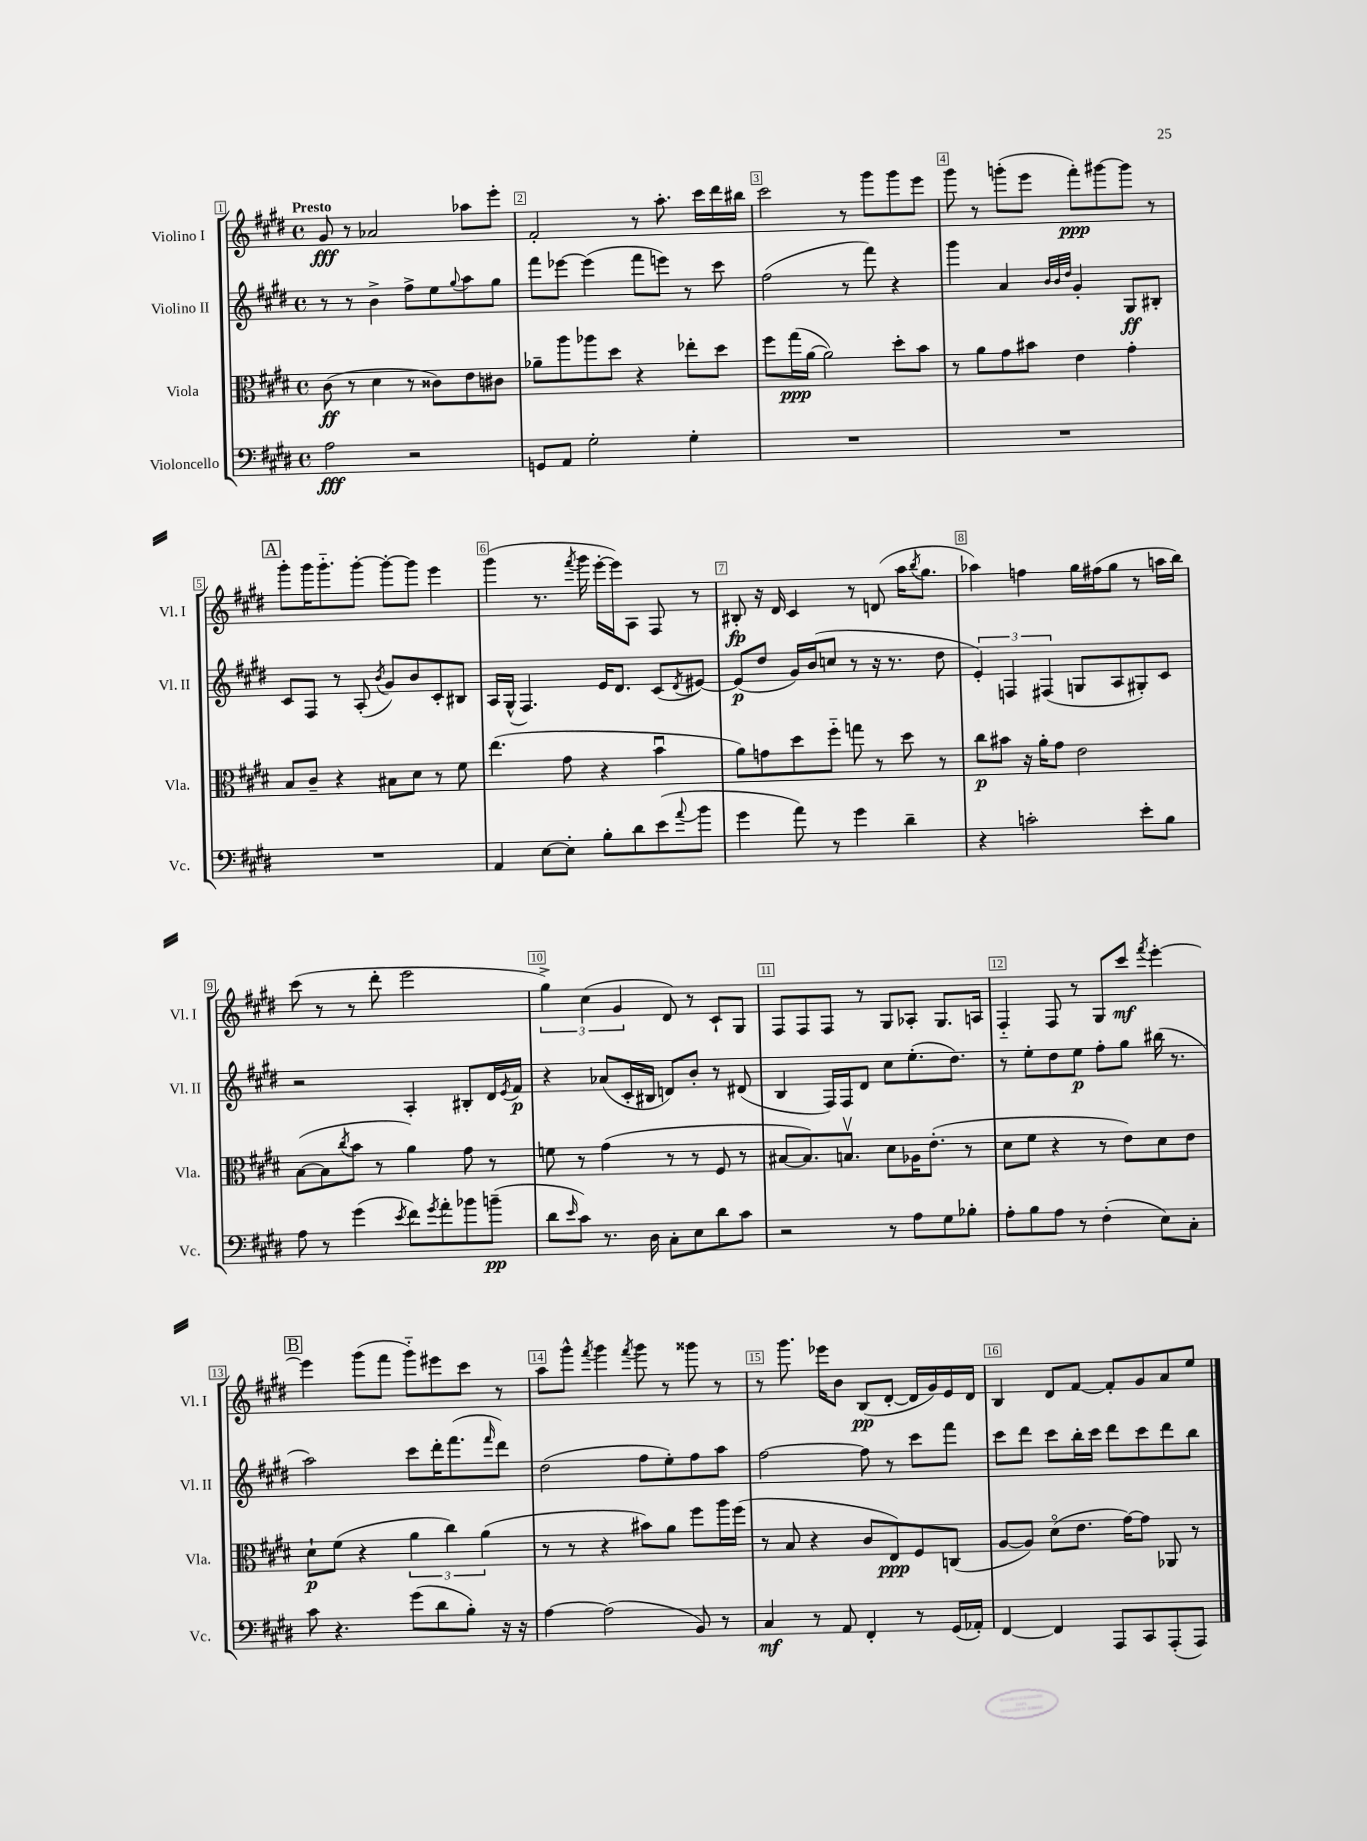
<<
\new StaffGroup <<
\new Staff = "s0" \with { instrumentName = "Violino I" shortInstrumentName = "Vl. I" } {
    \clef treble \key e \major \defaultTimeSignature \time 4/4 \tempo "Presto"
    gis'8\fff r8 aes'2 aes''8 e'''8-. |
    fis'2-. r8 a''8.-. cis'''16 dis'''16 bis''16 |
    cis'''2 r8 gis'''8 gis'''8 e'''8 |
    gis'''8 r8 g'''8-.( e'''8 fis'''8-.\ppp) gis'''8~ gis'''8 r8 |
    \mark \markup { \box "A" } gis'''8-. gis'''16 gis'''8.-_ gis'''8~-. gis'''8~-. gis'''8 e'''4 |
    gis'''4( r8. \acciaccatura { fis'''8 } gis'''16 e'''16~-. e'''16) a8 fis8 r8 |
    bis8-.\fp r16 dis'16 cis'4 r8 d'8( a''16 \acciaccatura { b''8 } gis''8. |
    aes''4) f''4 gis''16 fis''16( gis''8 r8 a''16 b''16) |
    cis'''8( r8 r8 dis'''8-. e'''2 |
    \tuplet 3/2 { gis''4->) cis''4( gis'4 } dis'8) r8 cis'8-! gis8 |
    fis8 fis8 fis8 r8 gis8 aes8-. gis8. a16 |
    fis4-_ fis8 r8 gis8 cis'''8\mf \acciaccatura { fis'''8 } e'''4~-. |
    \mark \markup { \box "B" } e'''4 gis'''8( fis'''8 gis'''8-_) eis'''8 cis'''8 r8 |
    a''8 gis'''8-^ \acciaccatura { fis'''8 } gis'''4 \acciaccatura { fis'''8 } gis'''8 r8 gisis'''8 r8 |
    r8 gis'''8. ees'''16 b'8 b8\pp( dis'8~-. dis'16 gis'16) e'16 dis'16 |
    b4 dis'8 fis'8~ fis'8-. gis'8 a'8 e''8 \bar "|." |
}
\new Staff = "s1" \with { instrumentName = "Violino II" shortInstrumentName = "Vl. II" } {
    \clef treble \key e \major \defaultTimeSignature \time 4/4
    r8 r8 b'4-> fis''8-> e''8 \appoggiatura { gis''8 } a''8 gis''8 |
    fis'''8 ees'''8~ ees'''4( fis'''8 e'''8) r8 cis'''8 |
    fis''2( r8 fis'''8) r4 |
    gis'''4 a'4 \grace { b'32 b'32 dis''32 } gis'4-. gis8\ff bis8-. |
    \mark \markup { \box "A" } cis'8 fis8 r8 a8-.( \acciaccatura { b'8 } gis'8) b'8 cis'8-. bis8 |
    a16 gis16-^( fis4.) e'16 dis'8. cis'8( \acciaccatura { dis'8 } eis'8~) |
    eis'8\p( dis''8 gis'16) b'16( c''8 r8 r16 r8. dis''8 |
    \tuplet 3/2 { e'4-.) f4 fis4( } g8 a8 gis8-.) cis'8 |
    r2 a4-. bis8-. dis'16 \acciaccatura { e'8 } fis'16\p |
    r4 aes'8( cis'16-. bis16 d'8) b'8-. r8 dis'8( |
    b4 fis16) fis16 dis'8 cis''8 e''8.-.( dis''8.) |
    r8 e''8-. dis''8 e''8\p fis''8-. gis''8 bis''16( r8. |
    \mark \markup { \box "B" } a''2) cis'''8 dis'''16-. fis'''8.( \grace { fis'''16 } dis'''8) |
    dis''2( fis''8 e''8-.) fis''8 a''8 |
    fis''2~ fis''8 r8 cis'''8 fis'''8 |
    cis'''8 dis'''8 cis'''8 b''16-. cis'''16 dis'''8 cis'''8 dis'''8 b''8 \bar "|." |
}
\new Staff = "s2" \with { instrumentName = "Viola" shortInstrumentName = "Vla." } {
    \clef alto \key e \major \defaultTimeSignature \time 4/4
    cis'8\ff( r8 dis'4 r8 cisis'8) e'8 cis'8 |
    aes'8-- a''8 aes''8 dis''8 r4 ees''8-. dis''8 |
    fis''8 gis''16\ppp( a'16~ a'2) dis''8-. b'8 |
    r8 a'8 gis'8 bis'8 e'4 gis'4-. |
    \mark \markup { \box "A" } b8 cis'8-- r4 bis8 dis'8 r8 fis'8 |
    e''4.( gis'8 r4 b'4\downbow |
    a'8) g'8 dis''8 fis''8-_ g''8 r8 dis''8 r8 |
    cis''8\p bis'8 r16 a'16-. gis'8 e'2 |
    b8~( b8 \acciaccatura { cis''8 } b'8 r8 a'4) gis'8 r8 |
    f'8 r8 gis'4( r8 r8 fis8 r8 |
    bis8~ bis8.) b8.\upbow dis'8 aes16 e'8.-.( r8 |
    dis'8 fis'8 r4 r8 e'8) dis'8 e'8 |
    \mark \markup { \box "B" } dis'8-!\p fis'8( r4 \tuplet 3/2 { a'4 cis''4) a'4( } |
    r8 r8 r4 bis'8) a'8 fis''8 a''16 fis''16( |
    r8 b8 r4 cis'8 e8\ppp) fis8 c8( |
    a8~ a8) dis'8\flageolet( e'8. gis'16~) gis'8 aes,8 r8 \bar "|." |
}
\new Staff = "s3" \with { instrumentName = "Violoncello" shortInstrumentName = "Vc." } {
    \clef bass \key e \major \defaultTimeSignature \time 4/4
    a2\fff r2 |
    g,8 a,8 gis2-. gis4-. |
    R1 |
    R1 |
    \mark \markup { \box "A" } R1 |
    a,4 e8~ e8-. b8-. dis'8 e'8( \appoggiatura { a'8 } b'8 |
    gis'4 a'8) r8 gis'4 dis'4-- |
    r4 c'2-. e'8-. b8 |
    a8 r8 gis'4( \acciaccatura { e'8 } fis'8) \acciaccatura { gis'8 } a'8-. bes'8 b'8--\pp( |
    dis'8 \grace { e'16 } cis'8) r8. dis16 cis8-. e8 dis'8 cis'8 |
    r2 r8 a8 gis8 bes8-. |
    a8-. b8 a8 r8 fis4-.( e8) cis8-. |
    \mark \markup { \box "B" } cis'8 r4. gis'8( dis'8 b8-.) r16 r16 |
    a4~ a2( b,8) r8 |
    cis4\mf r8 a,8 fis,4-. r8 gis,16( aes,16-.) |
    fis,4~ fis,4 a,,8 cis,8 a,,8-.( a,,8) \bar "|." |
}
>>
>>
\layout { \context { \Score \override BarNumber.break-visibility = ##(#f #t #t) barNumberVisibility = #all-bar-numbers-visible \override BarNumber.stencil = #(make-stencil-boxer 0.1 0.3 ly:text-interface::print) } }
